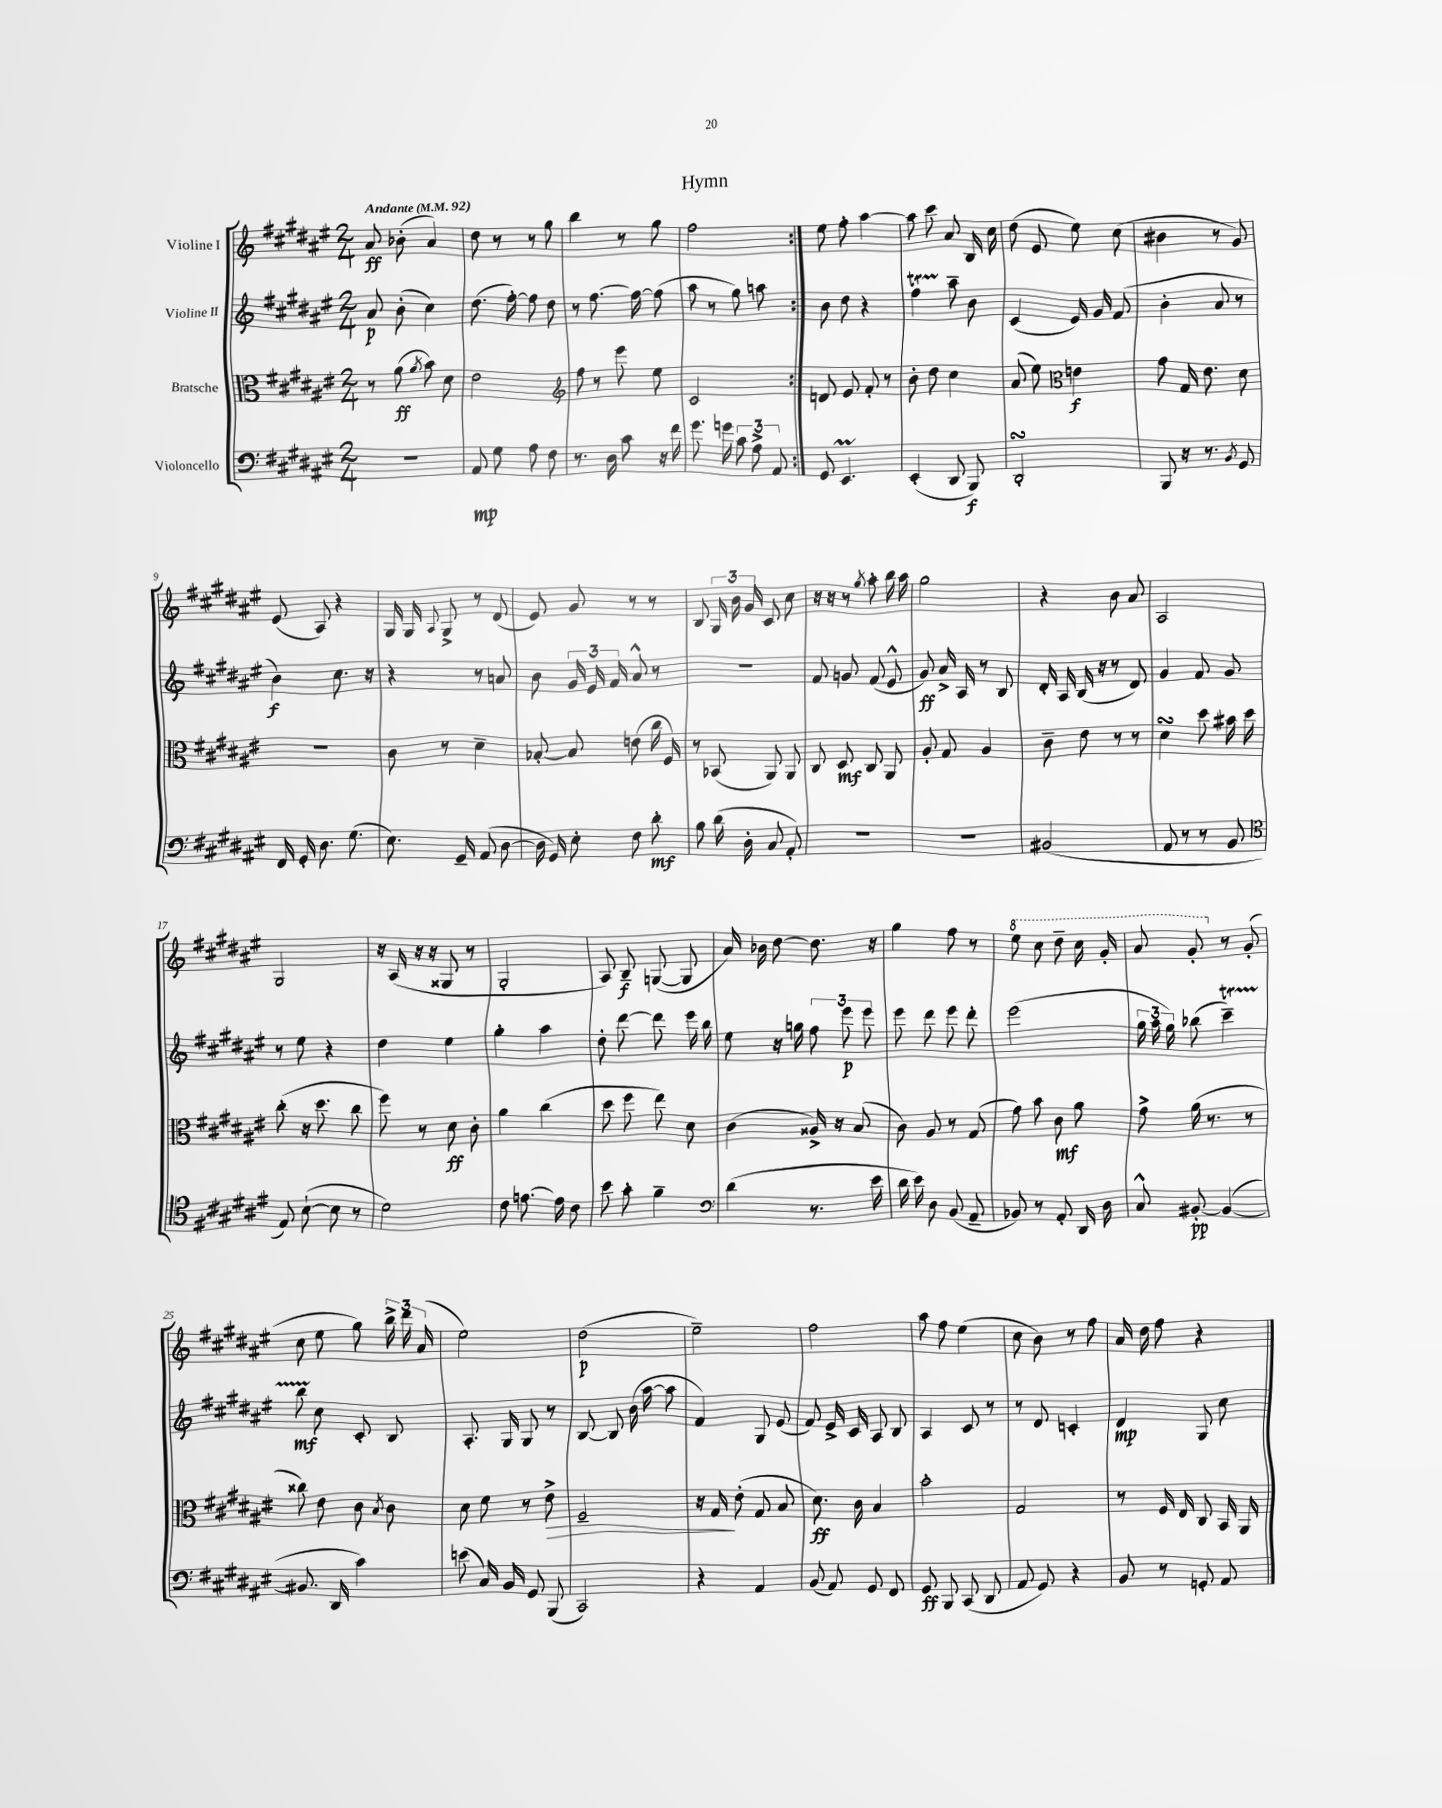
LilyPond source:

\header { title = "Hymn" }
<<
\new StaffGroup <<
\new Staff = "s0" \with { instrumentName = "Violine I" } {
    \clef treble \key fis \major \numericTimeSignature \time 2/4 \tempo "Andante" 4 = 92
    \autoBeamOff \repeat volta 2 { ais'8\ff bes'8-.( ais'4) |
    dis''8 r8 r8 gis''8 |
    b''4 r8 gis''8 |
    fis''2 | }
    eis''8 fis''8-. ais''4~ |
    ais''8 cis'''8 ais'8 b16 cis''16 |
    dis''8( eis'8 eis''8) cis''8( |
    bis'4 r8 gis'8) |
    eis'8( ais8) r4 |
    gis16 gis16 \appoggiatura { ais8 } gis8-> r8 dis'8( |
    eis'8) gis'8 r8 r8 |
    b8 \tuplet 3/2 { gis16 b'16 gis'16 } cis'8 cis''8 |
    r16 r16 r8 \acciaccatura { gis''8 } ais''8-. b''16 ais''16 |
    gis''2 |
    r4 b'8 ais'8 |
    ais2 |
    gis2 |
    r16 ais16( r16 r16 gisis8 r8 |
    gis2-. |
    ais8) b8--\f g8~( g8 |
    ais'16) bes'16 dis''8~ dis''8. r16 |
    gis''4 fis''8 r8 |
    \ottava #1 eis'''8 cis'''8 dis'''8-- cis'''16 gis''16-. |
    ais''8 gis''8-. \ottava #0 r8 gis'8-.( |
    cis''8 eis''8 gis''8) \tuplet 3/2 { b''16-> dis'''16 ais'16( } |
    eis''2) |
    dis''2\p( |
    eis''2--) |
    fis''2 |
    ais''8 fis''8 eis''4( |
    cis''8 b'8) r8 fis''8 |
    ais'16 dis''16 fis''8 r4 \bar "|." |
}
\new Staff = "s1" \with { instrumentName = "Violine II" } {
    \clef treble \key fis \major \numericTimeSignature \time 2/4
    \autoBeamOff \repeat volta 2 { ais'8\p b'8-.( cis''4) |
    dis''8.( fis''16~-.) fis''8 dis''8 |
    r8 fis''8.~ fis''16~ fis''8( |
    ais''8 r8 gis''8) a''8 | }
    b'8 dis''8 r4 |
    fis''4\startTrillSpan ais''8--\stopTrillSpan b'8 |
    cis'4( eis'16) gis'16 fis'8( |
    b'4-. ais'8 r8 |
    b'4\f) cis''8. r16 |
    r4 r8 a'8 |
    b'8 \tuplet 3/2 { gis'16 eis'16 fis'16 } ais'8-^ r8 |
    R2 |
    fis'8 g'8 fis'8( eis'8-^ |
    gis'8\ff) ais'16-> ais16 r8 b8 |
    dis'16-. ais16 b16( r16 r8 dis'8) |
    gis'4 fis'8 gis'8 |
    r8 eis''8 r4 |
    dis''4 eis''4 |
    gis''4-. ais''4 |
    dis''8-. dis'''8~ dis'''8 eis'''16 b''16 |
    eis''8 r16 g''16 \tuplet 3/2 { fis''8 eis'''8\p eis'''8 } |
    eis'''8 dis'''8 eis'''8 dis'''8-. |
    eis'''2( |
    \tuplet 3/2 { gis''16 ais''16 gis''16) } bes''8( cis'''4--\startTrillSpan) |
    b''8\mf cis''8\stopTrillSpan cis'8-. b8 |
    ais8.-. gis16 gis8 r8 |
    b8~ b8 b'16( ais''16~ ais''8 |
    fis'4) gis8 eis'8( |
    fis'8) eis'16-> cis'16 ais8 b8 |
    ais4 cis'8 r8 |
    r8 dis'8 c'4-. |
    dis'4\mp gis8 cis''8 \bar "|." |
}
\new Staff = "s2" \with { instrumentName = "Bratsche" } {
    \clef alto \key fis \major \numericTimeSignature \time 2/4
    \autoBeamOff \repeat volta 2 { r8 ais'8\ff( \acciaccatura { ais'8 } b'8) dis'8 |
    eis'2 |
    \clef treble fis''8 r8 eis'''8 eis''8 |
    cis'2 | }
    d'8 eis'8 fis'8-. r8 |
    b'8-. dis''8 cis''4 |
    ais'8( eis''8) \clef alto e'4\f |
    gis'8 gis16 eis'8. dis'8 |
    r2 |
    cis'8 r8 dis'4-- |
    bes8~-. bes8 e'8( cis''16 fis16) |
    r8 bes,8( ais,8) ais,8 |
    cis8 dis8\mf cis8 ais,8 |
    ais8-. gis8 ais4 |
    cis'8-- eis'8 r8 r8 |
    dis'4\turn dis''8 bis'16 dis''16 |
    cis''8-.( r16 dis''8. cis''8 |
    fis''8) r8 dis'8\ff cis'8-. |
    ais'4 cis''4( |
    dis''8 fis''8 eis''8) dis'8 |
    cis'4( aisis16->) r16 b8( |
    cis'8) ais8 r8 gis8( |
    gis'8) b'8 cis'8\mf ais'8 |
    gis'8-> ais'16( r8. r8 |
    cisis''8) eis'8 cis'8 \acciaccatura { b8 } cis'8 |
    dis'8 fis'8 r8 eis'8->\> |
    fis2-- |
    r16 gis16\! eis'8-.( gis8 b8 |
    dis'8.\ff) cis'16 b4 |
    b'2-. |
    gis2 |
    r8 fis16 eis16 cis8 b,16 ais,16 \bar "|." |
}
\new Staff = "s3" \with { instrumentName = "Violoncello" } {
    \clef bass \key fis \major \numericTimeSignature \time 2/4
    \autoBeamOff \repeat volta 2 { R2 |
    ais,8\mp gis8 ais8 fis8 |
    r8. dis16 cis'8 r16 fis'16 |
    gis'8. g'16 \tuplet 3/2 { cis'8 ais8-> ais,8 } | }
    gis,8 eis,4.\prall |
    eis,4-.( dis,8 b,,8\f) |
    dis,2-.\turn |
    b,,8 r16 r8. \acciaccatura { b,8 } gis,8 |
    fis,16 gis,16-. dis8. gis8.( |
    eis8.) gis,16-- ais,8( dis8~ |
    dis16 gis,16) eis8-. fis8 dis'8-.\mf |
    b8 dis'16( dis16-. cis8 ais,8-.) |
    r2 |
    r2 |
    bis,2( |
    ais,8 r8 r8 b,8 |
    \clef tenor eis8) b8~-!( b8 r8 |
    dis'2) |
    cis'8 e'8.~ e'16 cis'8 |
    b'8 gis'8-. fis'4-- |
    \clef bass dis'4( r8. eis'16 |
    dis'16 eis'16) dis8 b,8( ais,8-- |
    bes,8) r8 ais,8-. dis,16 dis16 |
    cis8-^ bis,8~-.\pp bis,4~( |
    bis,8. dis,16 cis'4) |
    e'8( cis16) b,16 gis,8 b,,8( |
    cis,2) |
    r4 ais,4 |
    b,8( ais,8) gis,8 fis,8 |
    gis,8\ff b,,8 cis,8( dis,8 |
    ais,8 gis,8) r4 |
    b,8 r8 g,8-. ais,8 \bar "|." |
}
>>
>>
